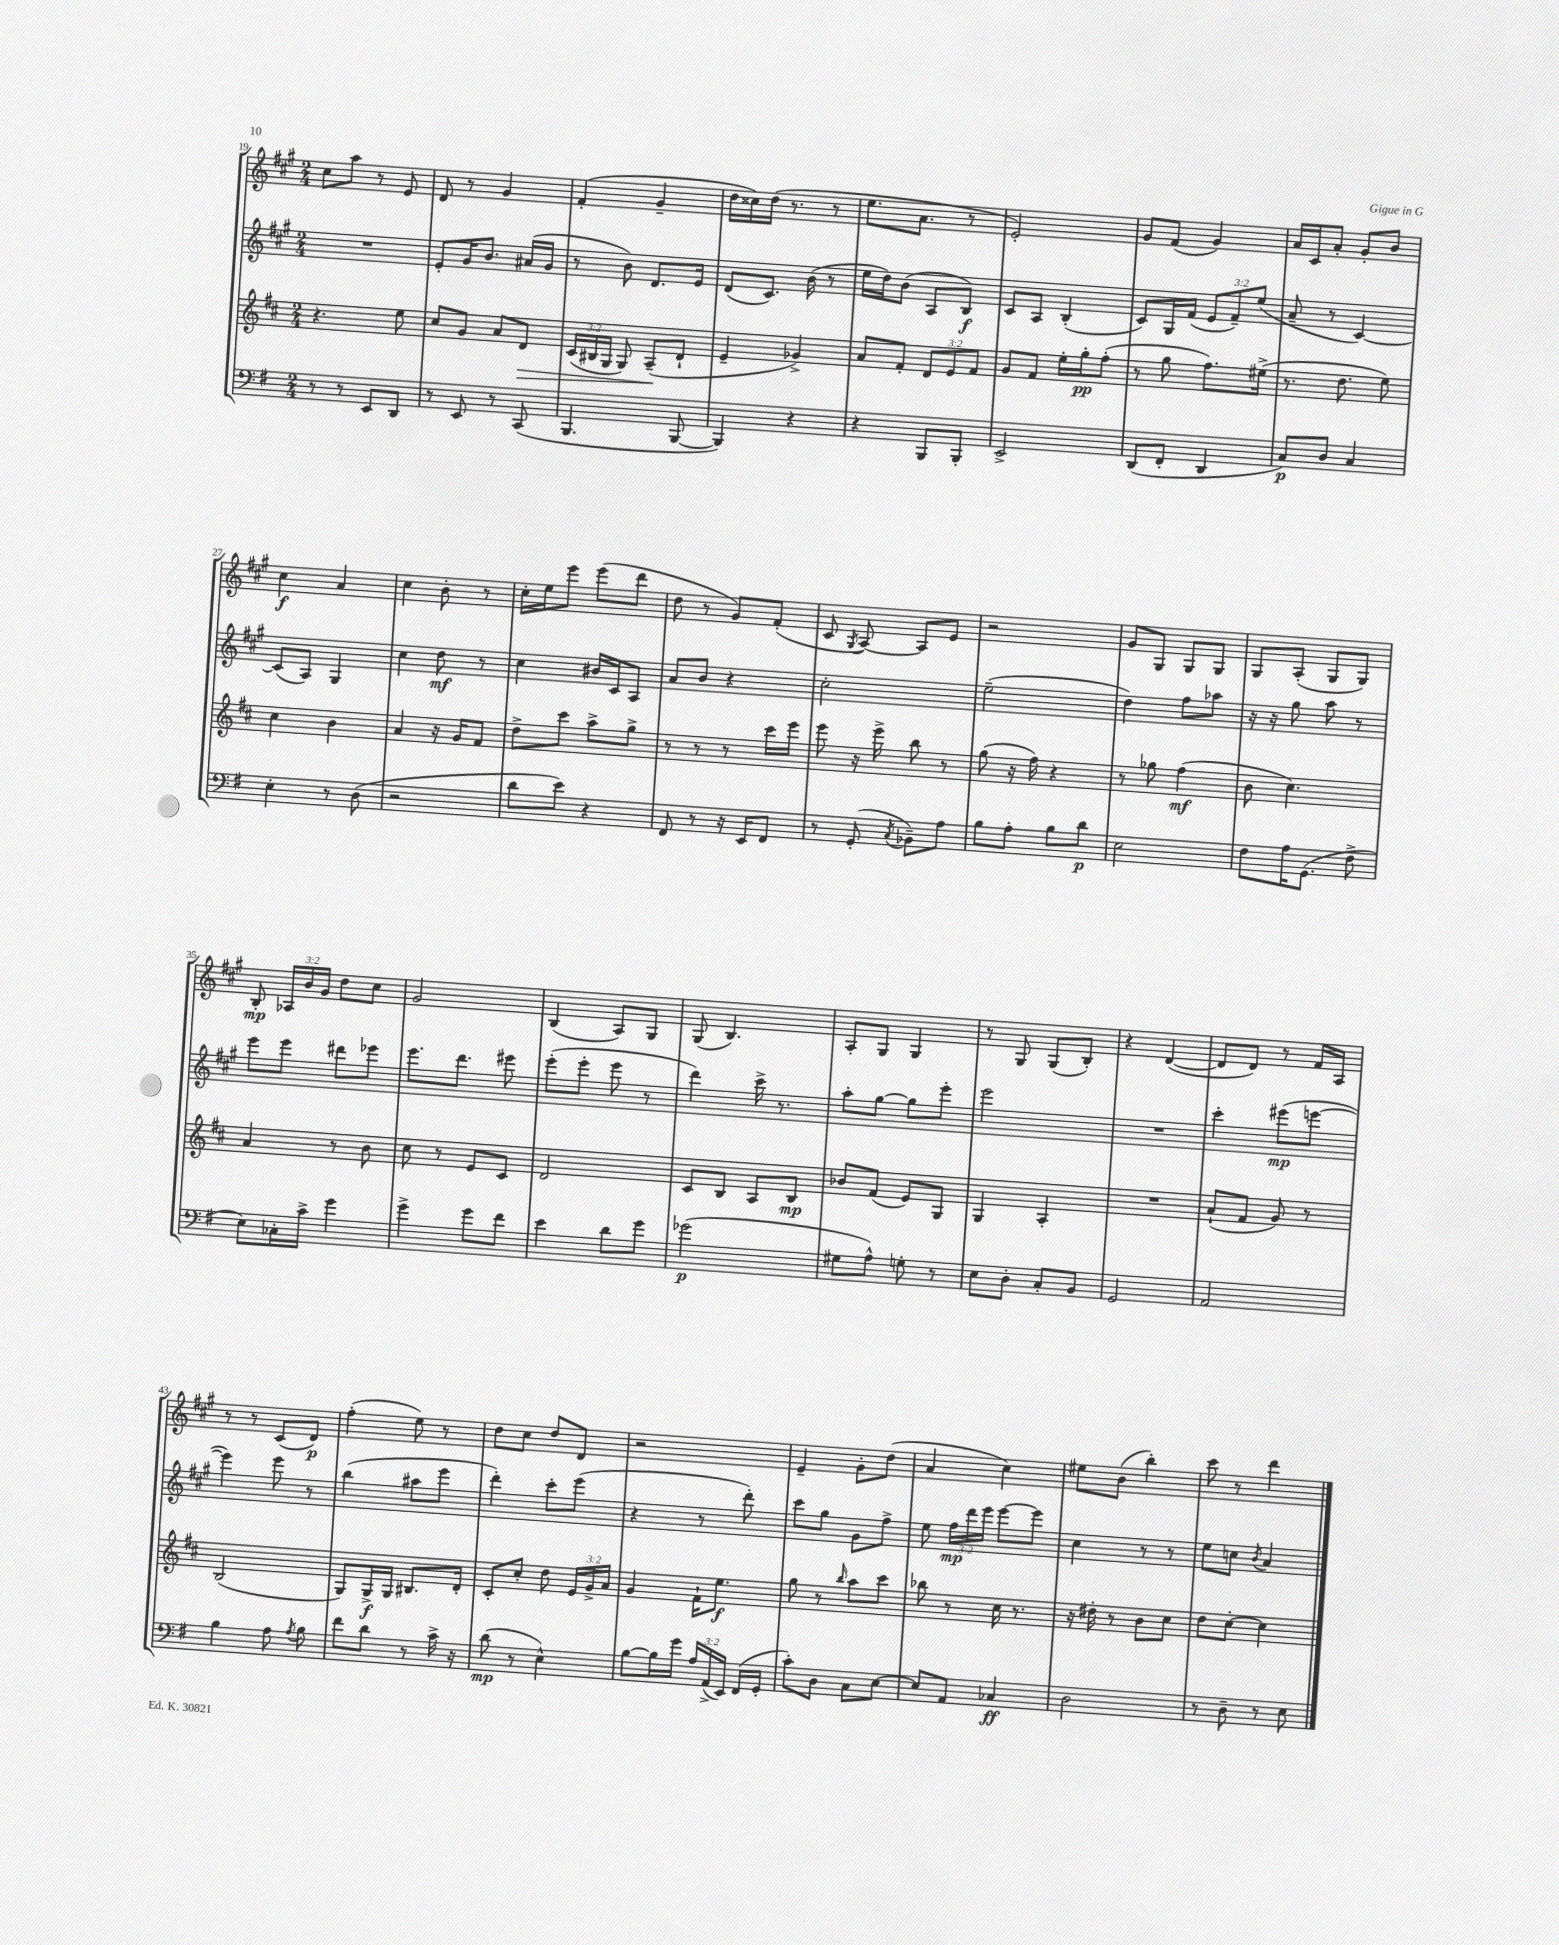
<<
\new StaffGroup <<
\new Staff = "s0" {
    \clef treble \key a \major \numericTimeSignature \time 2/4 \override Staff.TupletNumber.text = #tuplet-number::calc-fraction-text
    \autoBeamOff cis''8[ a''8] r8 e'8 |
    d'8 r8 gis'4 |
    fis'4-.( gis'4-- |
    d''16[ cisis''16) d''16]( r8. r8 |
    e''8.[ a'8.] r8 |
    e'2-.) |
    gis'8[ fis'8]( gis'4) |
    a'16[ cis'16 a'8]-. gis'8[-. b'8] |
    cis''4\f a'4 |
    cis''4 b'8-. r8 |
    cis''16[-. e''16 e'''8] e'''8[( d'''8] |
    d''8 r8 gis'8[) fis'8]-.( |
    cis'8 \acciaccatura { gis8 } a8~) a8[ e'8] |
    r2 |
    gis'8[ gis8] gis8[ gis8] |
    gis8[ a8]-.( gis8[ gis8]) |
    b8-.\mp \tuplet 3/2 { aes16[ b'16 gis'16] } d''8[ cis''8] |
    gis'2 |
    b4( a8[) gis8] |
    gis8( b4.) |
    a8[-. gis8] gis4 |
    r8 gis8 gis8[( b8]-.) |
    r4 d'4~( |
    d'8[ d'8]) r8 fis'16[ a16] |
    r8 r8 cis'8[( d'8]\p) |
    fis''4-.( e''8) r8 |
    d''8[ cis''8] d''8[ d'8] |
    r2 |
    e'4-- gis'8[-. d''8]( |
    a'4 cis''4) |
    eis''8[ b'8]( b''4-.) |
    cis'''8 r8 d'''4 \bar "|." |
}
\new Staff = "s1" {
    \clef treble \key a \major \numericTimeSignature \time 2/4 \override Staff.TupletNumber.text = #tuplet-number::calc-fraction-text
    \autoBeamOff R2 |
    e'8[-. gis'16 b'8.] ais'16[( gis'16] |
    r8 b'8) d'8.[ e'16] |
    d'8[( cis'8.]) b'16( r8 |
    e''16[ d''16) b'8]( a8[ b8]\f) |
    cis'8[ a8] b4-.( |
    cis'8[) gis16 fis'16]( \tuplet 3/2 { e'8[ fis'8--) e''8]( } |
    a'8-- r8 cis'4~) |
    cis'8[( a8]) gis4 |
    cis''4 d''8\mf r8 |
    cis''4 bis'16[ cis'16 a8] |
    a'8[ b'8] r4 |
    cis''2-. |
    e''2--( |
    d''4) fis''8[ aes''8] |
    r16 r16 gis''8 a''8 r8 |
    e'''8[ e'''8] dis'''8[ ees'''8] |
    e'''8.[ d'''8.] eis'''8 |
    e'''8[-.( e'''8]-. e'''8 r8 |
    d'''4) cis'''16-> r8. |
    a''8[-. gis''8]~ gis''8[ e'''8]-. |
    e'''2 |
    R2 |
    cis'''4-. eis'''8[\mp( e'''8]~ |
    e'''4) e'''8 r8 |
    b''4( ais''8[ e'''8] |
    d'''4-.) cis'''8[-. e'''8]( |
    r4 r8 d'''8-.) |
    cis'''8[ gis''8] gis'8[ fis''8]-> |
    e''8 \tuplet 3/2 { fis''16[\mp d'''16 e'''16] } e'''8[~ e'''8] |
    cis''4 r8 r8 |
    e''8[ c''8] \acciaccatura { b'8 } a'4 \bar "|." |
}
\new Staff = "s2" {
    \clef treble \key d \major \numericTimeSignature \time 2/4 \override Staff.TupletNumber.text = #tuplet-number::calc-fraction-text
    \autoBeamOff r4. e''8 |
    cis''8[ g'8] a'8[ d'8]\> |
    \tuplet 3/2 { cis'16[( bis16 g16] } g8) a8[--\!( d'8]-! |
    e'4-- ges'4->) |
    a'8[ fis'8]-. \tuplet 3/2 { d'8[ e'8 fis'8] } |
    g'8[ fis'8] e''16[-. g''16-.\pp fis''8]-.( |
    r8 g''8 fis''8.[) eis''16]->( |
    r8. d''8. e''8) |
    cis''4 b'4 |
    a'4 r16 g'16[ fis'8] |
    d''8[-> cis'''8] a''8[-> g''8]-> |
    r8 r8 r8 cis'''16[ e'''16] |
    e'''8 r16 e'''16-> b''8 r8 |
    g''8( r16 fis''16) r4 |
    r8 ges''8 fis''4\mf( |
    b'8 cis''4.) |
    a'4 r8 b'8 |
    cis''8 r8 e'8[ cis'8] |
    d'2 |
    cis'8[ b8] a8[ b8]\mp |
    bes'8[ fis'8]( e'8[) g8] |
    g4 a4-. |
    R2 |
    a'8[-!( fis'8] g'8) r8 |
    b2( |
    g8[) g16->\f g16] bis8.[ d'16]-. |
    cis'8[-. cis''8]-. d''8 \tuplet 3/2 { e'16[ g'16-> a'16] } |
    g'4 fis'16[-! e''8.]\f |
    g''8 r8 \grace { b''16 } a''8[ cis'''8] |
    bes''8 r8 cis''16 r8. |
    r16 dis''16-. r8 b'8[ cis''8] |
    d''8[ cis''8]~-. cis''4 \bar "|." |
}
\new Staff = "s3" {
    \clef bass \key g \major \numericTimeSignature \time 2/4 \override Staff.TupletNumber.text = #tuplet-number::calc-fraction-text
    \autoBeamOff r8 r8 e,8[ d,8] |
    r8 e,8 r8 c,8( |
    b,,4. b,,8~ |
    b,,4) r4 |
    r4 b,,8[ b,,8]-. |
    e,2-> |
    d,8[( fis,8]-. d,4 |
    c8[\p) d8] c4 |
    e4-. r8 d8( |
    r2 |
    d'8[ e'8]) r4 |
    fis,8 r8 r16 e,16[ fis,8] |
    r8 g,8-.( \acciaccatura { c8 } bes,8[--) a8] |
    b8[ a8]-. b8[ d'8]\p |
    e2 |
    fis8[ a16 g,8.]( fis8-> |
    e8[) ces16-. c'16]-> g'4 |
    g'4-> g'8[ fis'8] |
    e'4 d'8[ g'8] |
    ges'2\p( |
    gis8[ a8]-^) g8-. r8 |
    e8[ d8]-. c8[-. b,8] |
    g,2 |
    a,2 |
    b4 a8 \acciaccatura { a8 } b8 |
    fis'8[ d'8] r8 c'16-> r16 |
    d'8\mp( r8 e4-^) |
    b8[~ b16 g'16] \tuplet 3/2 { a16[ a,16->( e,16]) } fis,16[( g,16]-. |
    c'8[-.) d8] c8[ e8]~ |
    e8[ a,8] ces4\ff |
    d2 |
    r8 d8-- r8 e8 \bar "|." |
}
>>
>>
\layout { \context { \Score currentBarNumber = #19 } }
